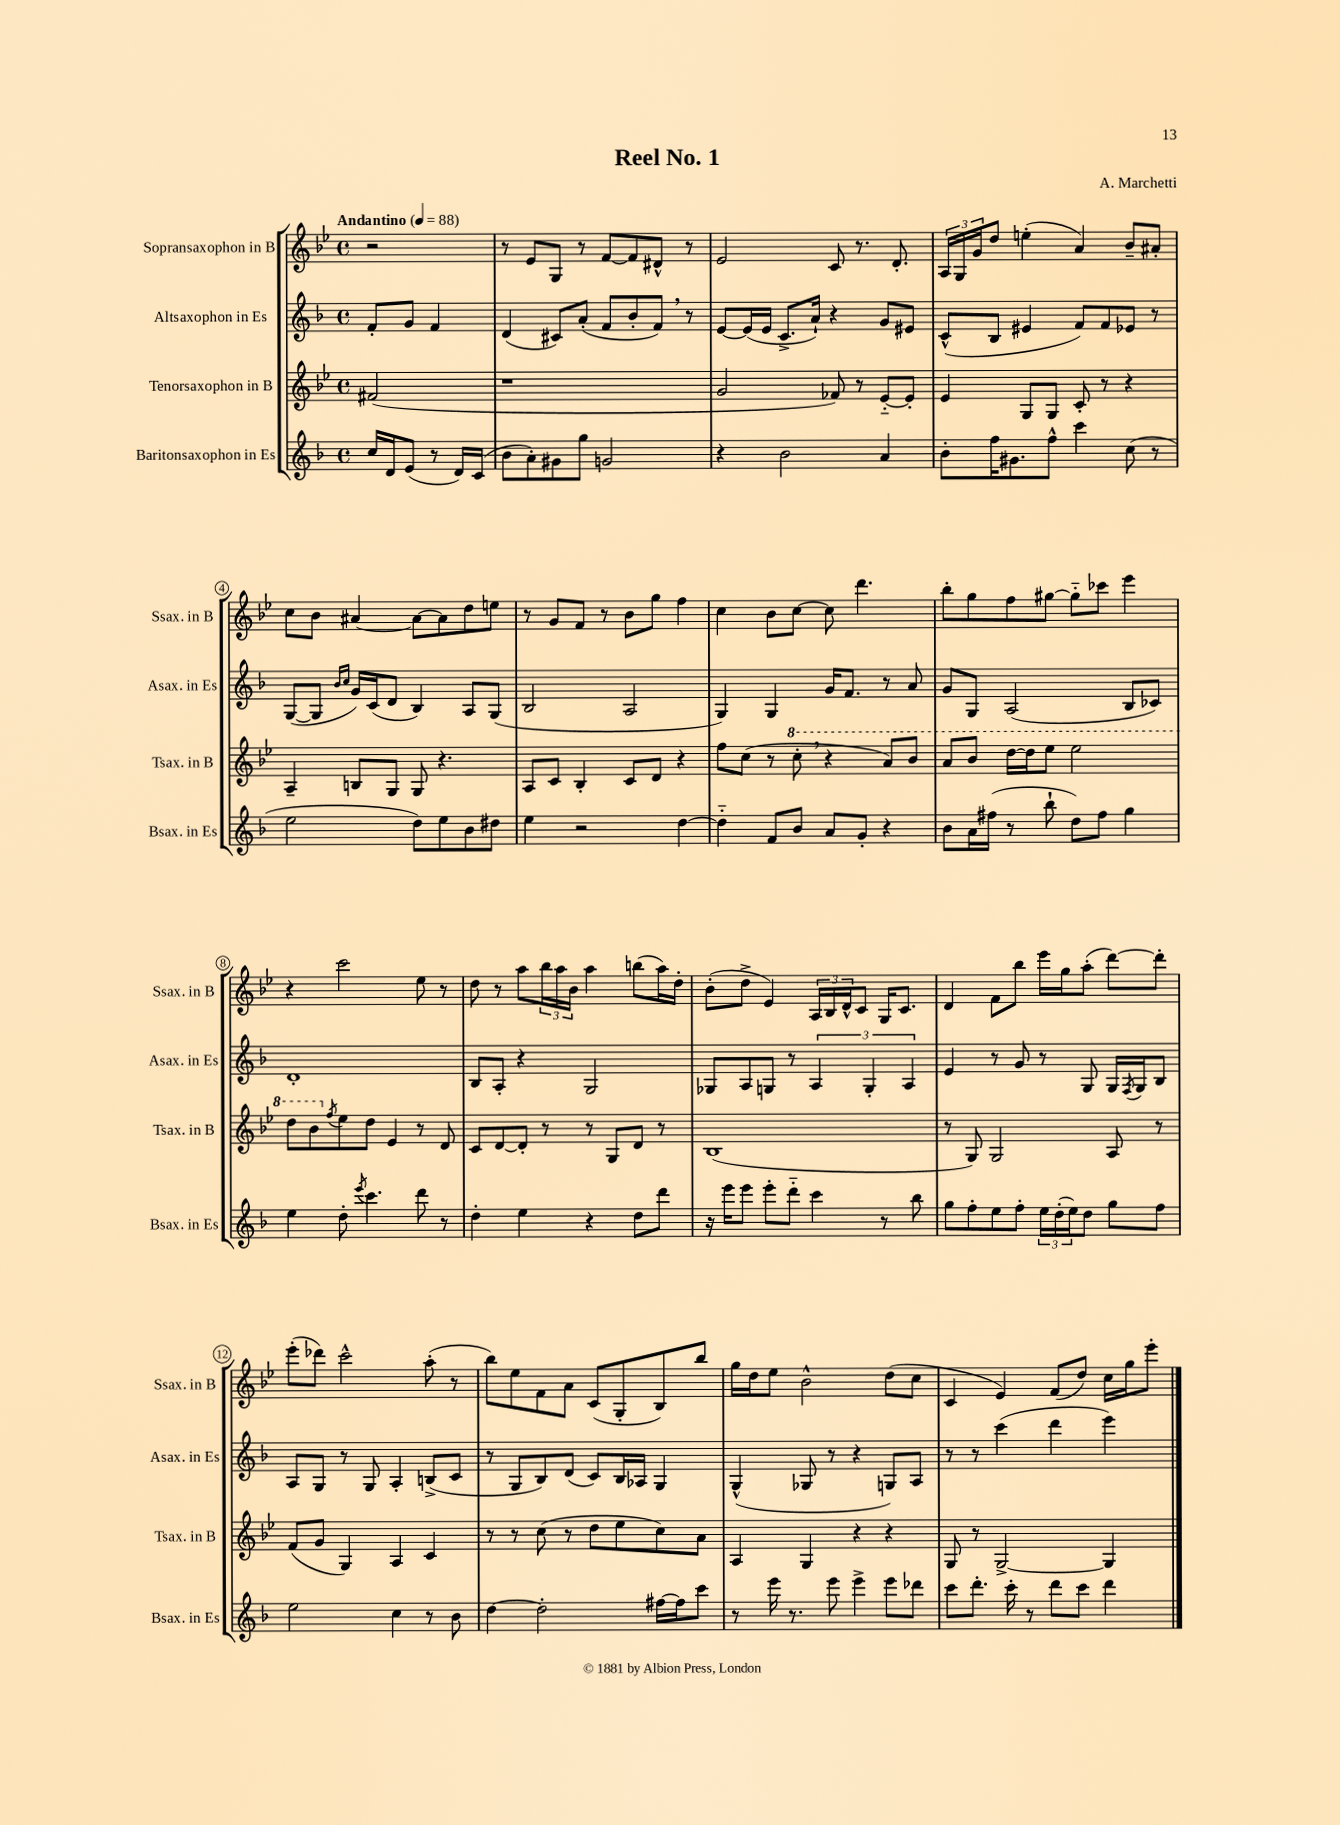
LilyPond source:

\header { title = "Reel No. 1" composer = "A. Marchetti" }
<<
\new StaffGroup <<
\new Staff = "s0" \with { instrumentName = "Sopransaxophon in B" shortInstrumentName = "Ssax. in B" } {
    \clef treble \key bes \major \defaultTimeSignature \time 4/4 \partial 2 \tempo "Andantino" 4 = 88
    r2 |
    r8 ees'8 g8 r8 f'8~ f'8 dis'8-^ r8 |
    ees'2 c'8 r8. d'8.-. |
    \tuplet 3/2 { a16 g16 g'16 } d''8 e''4-.( a'4) bes'8-- ais'8-. |
    c''8 bes'8 ais'4~ ais'8~ ais'8 d''8 e''8 |
    r8 g'8 f'8 r8 bes'8 g''8 f''4 |
    c''4 bes'8 c''8~ c''8 d'''4. |
    bes''8-. g''8 f''8 gis''8~ gis''8-_ ces'''8 ees'''4 |
    r4 c'''2 ees''8 r8 |
    d''8 r8 a''8 \tuplet 3/2 { bes''16 a''16 bes'16 } a''4 b''8( a''16) d''16-. |
    bes'8-.( d''8-> ees'4) \tuplet 3/2 { a16 bes16 d'16-^ } c'8 g16 c'8. |
    d'4 f'8 bes''8 ees'''16 g''16 a''8-.( d'''8~) d'''8-. |
    ees'''8-.( des'''8) c'''2-^ a''8-.( r8 |
    bes''8) ees''8 f'8 a'8 c'8( g8-. bes8) bes''8 |
    g''16 d''16 ees''8 bes'2-^ d''8( c''8 |
    c'4 ees'4) f'8( d''8) c''16 g''16 ees'''8-. \bar "|." |
}
\new Staff = "s1" \with { instrumentName = "Altsaxophon in Es" shortInstrumentName = "Asax. in Es" } {
    \clef treble \key f \major \defaultTimeSignature \time 4/4 \partial 2
    f'8-. g'8 f'4 |
    d'4( cis'8) a'8-.( f'8 bes'8-. f'8) \breathe r8 |
    e'8~ e'16( e'16 c'8.-> a'16-!) r4 g'8 eis'8 |
    c'8-^( bes8 eis'4 f'8) f'8 ees'8 r8 |
    g8~( g8 \grace { bes'16 c''16 } g'16) c'16( d'8 bes4) a8 g8( |
    bes2 a2 |
    g4) g4 g'16 f'8. r8 a'8 |
    g'8 g8 a2( bes8 ces'8) |
    d'1-. |
    bes8 a8-. r4 g2 |
    ges8 a8 g8 r8 \tuplet 3/2 { a4 g4-. a4 } |
    e'4 r8 g'8 r8 g8 g16 \acciaccatura { f8 } g16 bes8 |
    a8 g8 r8 g8 a4-. b8->( c'8 |
    r8 g8 bes8) d'8( c'8) bes16 aes16 g4 |
    g4-^( ges8 r8 r4 g8) a8 |
    r8 r8 c'''4( d'''4 e'''4) \bar "|." |
}
\new Staff = "s2" \with { instrumentName = "Tenorsaxophon in B" shortInstrumentName = "Tsax. in B" } {
    \clef treble \key bes \major \defaultTimeSignature \time 4/4 \partial 2
    fis'2( |
    r1 |
    g'2 fes'8) r8 ees'8~-_ ees'8-. |
    ees'4 g8 g8 c'8-. r8 r4 |
    a4-- b8 g8 g8 r4. |
    a8 c'8 bes4-. c'8 d'8 r4 |
    f''8 c''8( r8 \ottava #1 c'''8-. \breathe r4 a''8) bes''8 |
    a''8 bes''8 d'''16~ d'''16 ees'''8 ees'''2 |
    d'''8 bes''8 \ottava #0 \acciaccatura { f''8 } ees''8 d''8 ees'4 r8 d'8 |
    c'8 d'8~ d'8-. r8 r8 g8 d'8 r8 |
    bes1( |
    r8 g8) g2 a8 r8 |
    f'8( g'8 g4) a4 c'4 |
    r8 r8 c''8( r8 d''8 ees''8 c''8) a'8 |
    a4 g4 r4 r4 |
    g8 r8 g2~-> g4 \bar "|." |
}
\new Staff = "s3" \with { instrumentName = "Baritonsaxophon in Es" shortInstrumentName = "Bsax. in Es" } {
    \clef treble \key f \major \defaultTimeSignature \time 4/4 \partial 2
    c''16 d'16 e'8( r8 d'16) c'16( |
    bes'8 a'8-.) gis'8 g''8 g'2 |
    r4 bes'2 a'4 |
    bes'8-. f''16 gis'8. f''8-^ c'''4 c''8( r8 |
    e''2 d''8) e''8 bes'8 dis''8 |
    e''4 r2 d''4~ |
    d''4-_ f'8 bes'8 a'8 g'8-. r4 |
    bes'8 a'16 fis''16( r8 bes''8-! d''8) fis''8 g''4 |
    e''4 d''8-. \acciaccatura { e'''8 } c'''4. d'''8 r8 |
    d''4-. e''4 r4 d''8 d'''8 |
    r16 e'''16 e'''8 e'''8-. d'''8-_ c'''4 r8 bes''8 |
    g''8 f''8-. e''8 f''8-. \tuplet 3/2 { e''16 d''16-.( e''16) } d''8 g''8 f''8 |
    e''2 c''4 r8 bes'8 |
    d''4~ d''2-. fis''16~ fis''16 c'''8 |
    r8 e'''16 r8. e'''8 e'''4-> e'''8 des'''8 |
    c'''8 d'''8.-. c'''16-. r8 d'''8 c'''8 d'''4 \bar "|." |
}
>>
>>
\layout { \context { \Score \override BarNumber.stencil = #(make-stencil-circler 0.1 0.3 ly:text-interface::print) } }
